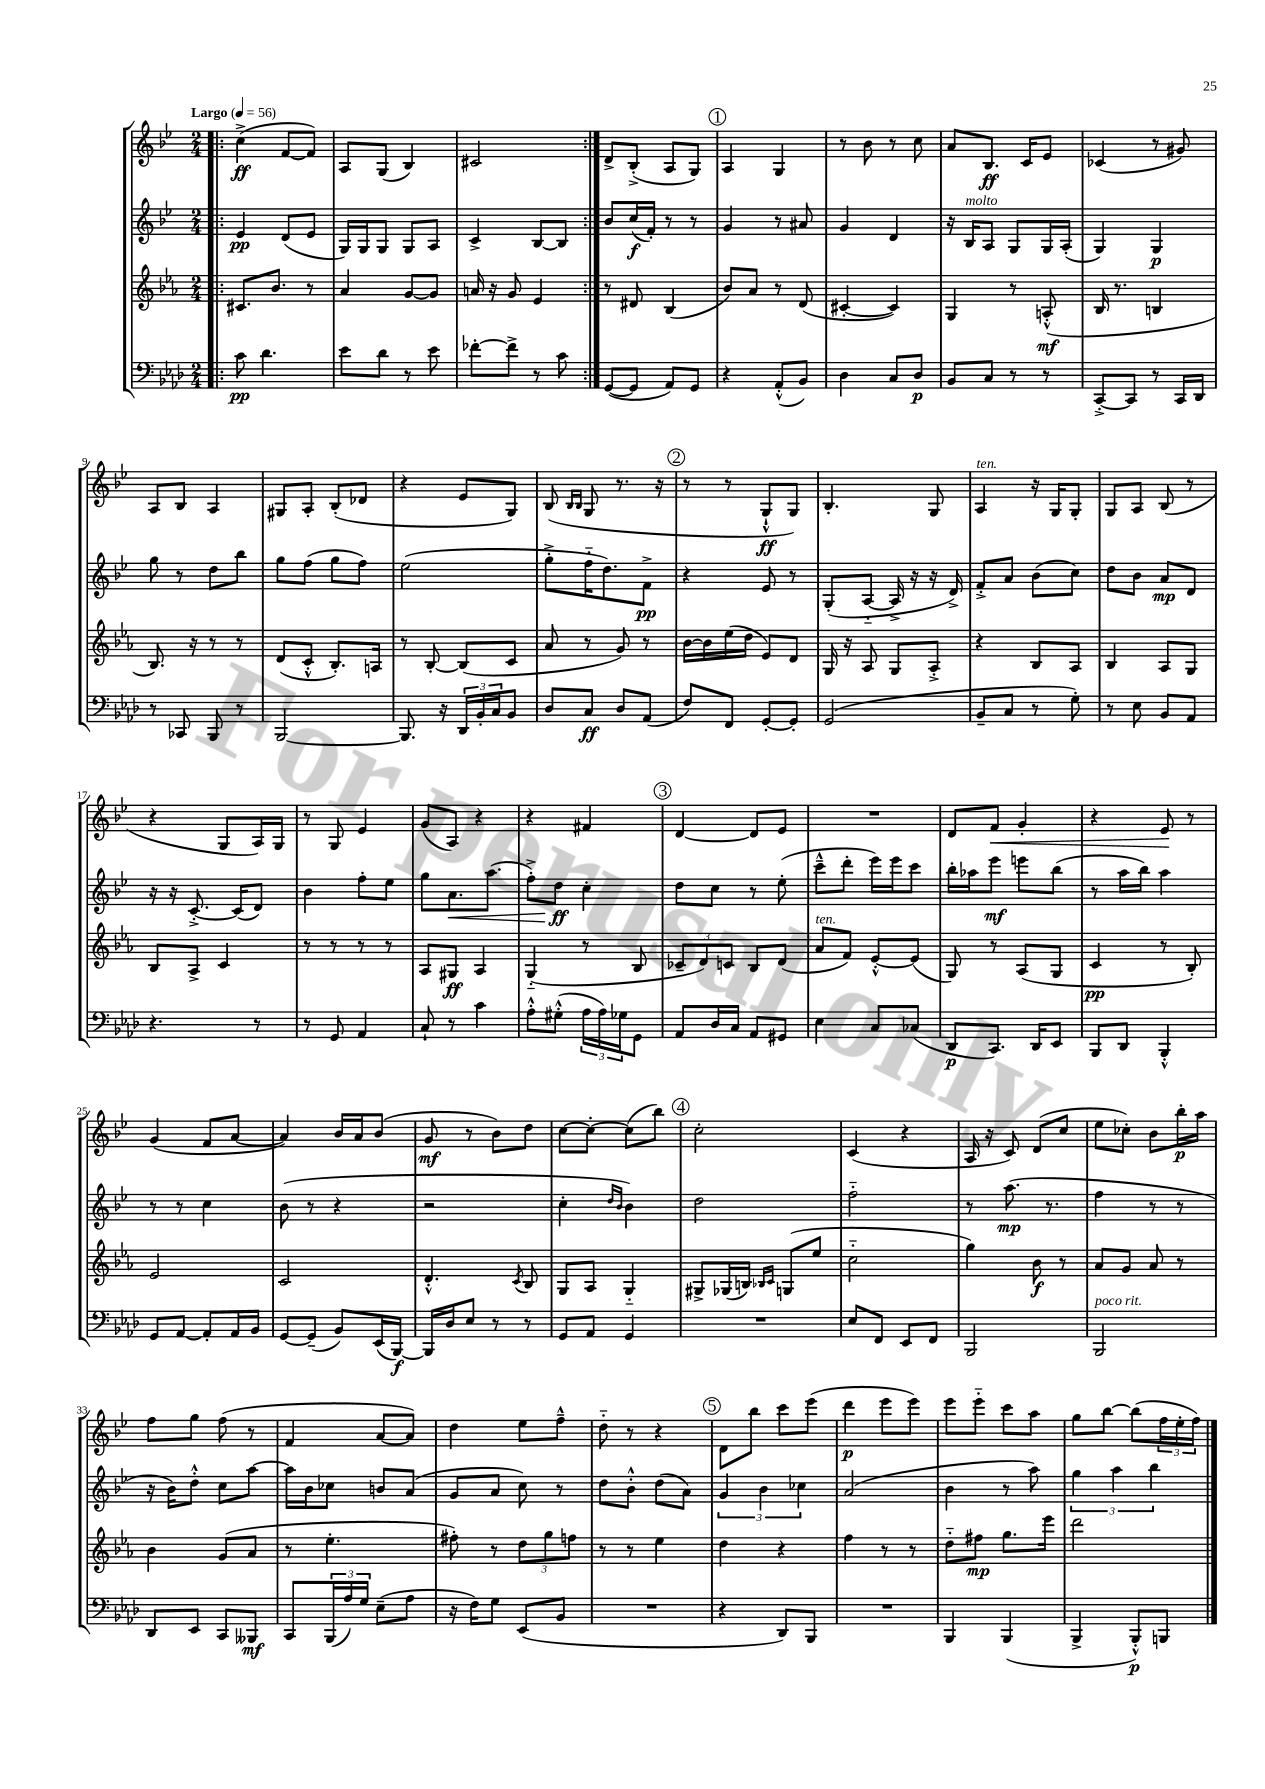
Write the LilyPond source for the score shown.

<<
\new StaffGroup <<
\new Staff = "s0" {
    \clef treble \key bes \major \numericTimeSignature \time 2/4 \tempo "Largo" 4 = 56
    \repeat volta 2 { \bar ".|:" c''4->\ff( f'8~ f'8) |
    a8 g8( bes4) |
    cis'2 | }
    d'8-> bes8-.->( a8 g8) |
    \mark \markup { \circle "1" } a4 g4 |
    r8 bes'8 r8 c''8 |
    a'8 bes8.\ff c'16 ees'8 |
    ces'4( r8 gis'8) |
    a8 bes8 a4 |
    gis8 a8-. bes8-.( des'8 |
    r4 ees'8 g8) |
    bes8( \grace { bes16 bes16 } g8 r8. r16 |
    \mark \markup { \circle "2" } r8 r8 g8-!-^\ff g8) |
    bes4.-. g8 |
    a4^\markup { \italic "ten." } r16 g16 g8-. |
    g8 a8 bes8( r8 |
    r4 g8 a16) g16 |
    r8 g8 ees'4 |
    g'8( a8) r4 |
    r4 fis'4 |
    \mark \markup { \circle "3" } d'4~ d'8 ees'8 |
    R2 |
    d'8 f'8\< g'4-. |
    r4 ees'8\! r8 |
    g'4( f'8 a'8~ |
    a'4) bes'16 a'16 bes'8( |
    g'8\mf r8 bes'8) d''8 |
    c''8~ c''8~-. c''8( bes''8) |
    \mark \markup { \circle "4" } c''2-. |
    c'4( r4 |
    a16 r16 c'8) d'8( c''8 |
    ees''8 ces''8-.) bes'8 bes''16-.\p a''16 |
    f''8 g''8 f''8( r8 |
    f'4 a'8~ a'8) |
    d''4 ees''8 f''8---^ |
    d''8-_ r8 r4 |
    \mark \markup { \circle "5" } d'8 bes''8 c'''8 ees'''8( |
    d'''4\p ees'''8 ees'''8) |
    ees'''8 ees'''8-_ c'''8 a''8 |
    g''8 bes''8~ bes''8( \tuplet 3/2 { f''16 ees''16-. f''16) } \bar "|." |
}
\new Staff = "s1" {
    \clef treble \key bes \major \numericTimeSignature \time 2/4
    \repeat volta 2 { \bar ".|:" ees'4\pp d'8( ees'8 |
    g16) g16 g8 g8 a8 |
    c'4-> bes8~ bes8 | }
    bes'8 c''16\f( f'16-.) r8 r8 |
    \mark \markup { \circle "1" } g'4 r8 ais'8 |
    g'4 d'4 |
    r16 bes16^\markup { \italic "molto" } a8 g8 g16 a16-.( |
    g4) g4\p |
    g''8 r8 d''8 bes''8 |
    g''8 f''8( g''8 f''8) |
    ees''2( |
    g''8-.-> f''16-_ d''8.) f'8->\pp |
    \mark \markup { \circle "2" } r4 ees'8 r8 |
    g8-.( a8~-_ a16-> r16 r16 d'16->) |
    f'8-.-> a'8 bes'8( c''8) |
    d''8 bes'8 a'8\mp d'8 |
    r16 r16 c'8.~-.-> c'16( d'8) |
    bes'4 f''8-. ees''8 |
    g''8 a'8.\< a''8.( |
    f''8-.->) d''8\ff\! c''4-. |
    \mark \markup { \circle "3" } d''8 c''8 r8 ees''8-.( |
    c'''8---^ d'''8-. ees'''16) ees'''16 c'''8 |
    bes''16-. aes''16 ees'''8\mf e'''8 bes''8( |
    r8 a''16 bes''16) a''4 |
    r8 r8 c''4 |
    bes'8( r8 r4 |
    r2 |
    c''4-. \grace { d''16 bes'16 } bes'4) |
    \mark \markup { \circle "4" } d''2 |
    f''2-_ |
    r8 a''8.\mp( r8. |
    f''4 r8 r8 |
    r16 bes'16) d''8-.-^ c''8 a''8~ |
    a''16 bes'16 ces''8 b'8 a'8( |
    g'8 a'8 c''8) r8 |
    d''8 bes'8-.-^ d''8( a'8) |
    \mark \markup { \circle "5" } \tuplet 3/2 { g'4 bes'4 ces''4 } |
    a'2( |
    bes'4 r8 a''8) |
    \tuplet 3/2 { g''4 a''4 bes''4 } \bar "|." |
}
\new Staff = "s2" {
    \clef treble \key ees \major \numericTimeSignature \time 2/4
    \repeat volta 2 { \bar ".|:" cis'8. bes'8. r8 |
    aes'4 g'8~ g'8 |
    a'16 r16 g'8 ees'4 | }
    r8 dis'8 bes4( |
    \mark \markup { \circle "1" } bes'8) aes'8 r8 d'8( |
    cis'4~-. cis'4) |
    g4 r8 a8-.-^\mf( |
    bes16 r8. b4 |
    bes8.) r16 r8 r8 |
    d'8( c'8-.-^ bes8.-.) a16 |
    r8 bes8~-. bes8( c'8 |
    aes'8 r8 g'8) r8 |
    \mark \markup { \circle "2" } bes'16~ bes'16 ees''16( d''16 ees'8) d'8 |
    g16 r16 aes8 g8 aes8-.-> |
    r4 bes8 aes8 |
    bes4 aes8 g8 |
    bes8 aes8-> c'4 |
    r8 r8 r8 r8 |
    aes8 gis8\ff aes4 |
    g4-_( r8 bes8 |
    \mark \markup { \circle "3" } \tuplet 3/2 { ces'8-- d'8) c'8 } bes8 d'8( |
    aes'8^\markup { \italic "ten." } f'8) ees'8~-.-^ ees'8( |
    g8) r8 aes8( g8 |
    c'4\pp r8 bes8-.) |
    ees'2 |
    c'2 |
    d'4.-.-^ \acciaccatura { c'8 } bes8 |
    g8 aes8 g4-_ |
    \mark \markup { \circle "4" } gis8-> ges16( b16) \grace { bes16 c'16 } g8( ees''8 |
    c''2-_ |
    g''4) bes'8\f r8 |
    aes'8 g'8 aes'8 r8 |
    bes'4 g'8( aes'8 |
    r8 ees''4.-. |
    fis''8-.) r8 \tuplet 3/2 { d''8 g''8 f''8 } |
    r8 r8 ees''4 |
    \mark \markup { \circle "5" } d''4 r4 |
    f''4 r8 r8 |
    d''8-_ fis''8\mp g''8. ees'''16 |
    d'''2 \bar "|." |
}
\new Staff = "s3" {
    \clef bass \key aes \major \numericTimeSignature \time 2/4
    \repeat volta 2 { \bar ".|:" c'8\pp des'4. |
    ees'8 des'8 r8 ees'8 |
    fes'8~-. fes'8-> r8 c'8 | }
    g,8~( g,8 aes,8) g,8 |
    \mark \markup { \circle "1" } r4 aes,8-.-^( bes,8) |
    des4 c8 des8\p |
    bes,8 c8 r8 r8 |
    c,8~-.-> c,8 r8 c,16 des,16 |
    r8 ces,8 bes,,8 r8 |
    bes,,2~ |
    bes,,8. r16 \tuplet 3/2 { des,16 bes,16-. c16 } bes,8 |
    des8 c8\ff des8 aes,8( |
    \mark \markup { \circle "2" } f8) f,8 g,8~-. g,8-. |
    g,2( |
    bes,8-- c8 r8 g8-.) |
    r8 ees8 bes,8 aes,8 |
    r4. r8 |
    r8 g,8 aes,4 |
    c8-! r8 c'4 |
    aes8-.-^ gis8-.-^( \tuplet 3/2 { aes16 aes16) ges16 } g,8 |
    \mark \markup { \circle "3" } aes,8 des16 c16 aes,8 gis,8 |
    ees4 c8 ces8( |
    des,8\p c,8.) des,16 ees,8 |
    bes,,8 des,8 bes,,4-.-^ |
    g,8 aes,8~ aes,8-. aes,16 bes,16 |
    g,8~ g,8--( bes,8) ees,16( bes,,16~\f) |
    bes,,16 des16 ees8 r8 r8 |
    g,8 aes,8 g,4 |
    \mark \markup { \circle "4" } R2 |
    ees8 f,8 ees,8 f,8 |
    bes,,2 |
    bes,,2^\markup { \italic "poco rit." } |
    des,8 ees,8 c,8 beses,,8\mf |
    c,8 \tuplet 3/2 { bes,,16( aes16) g16 } ees8--( aes8 |
    r16 f16) g8 ees,8( bes,8 |
    R2 |
    \mark \markup { \circle "5" } r4 des,8) bes,,8 |
    R2 |
    bes,,4 bes,,4( |
    bes,,4-> bes,,8-.-^\p) b,,8 \bar "|." |
}
>>
>>
